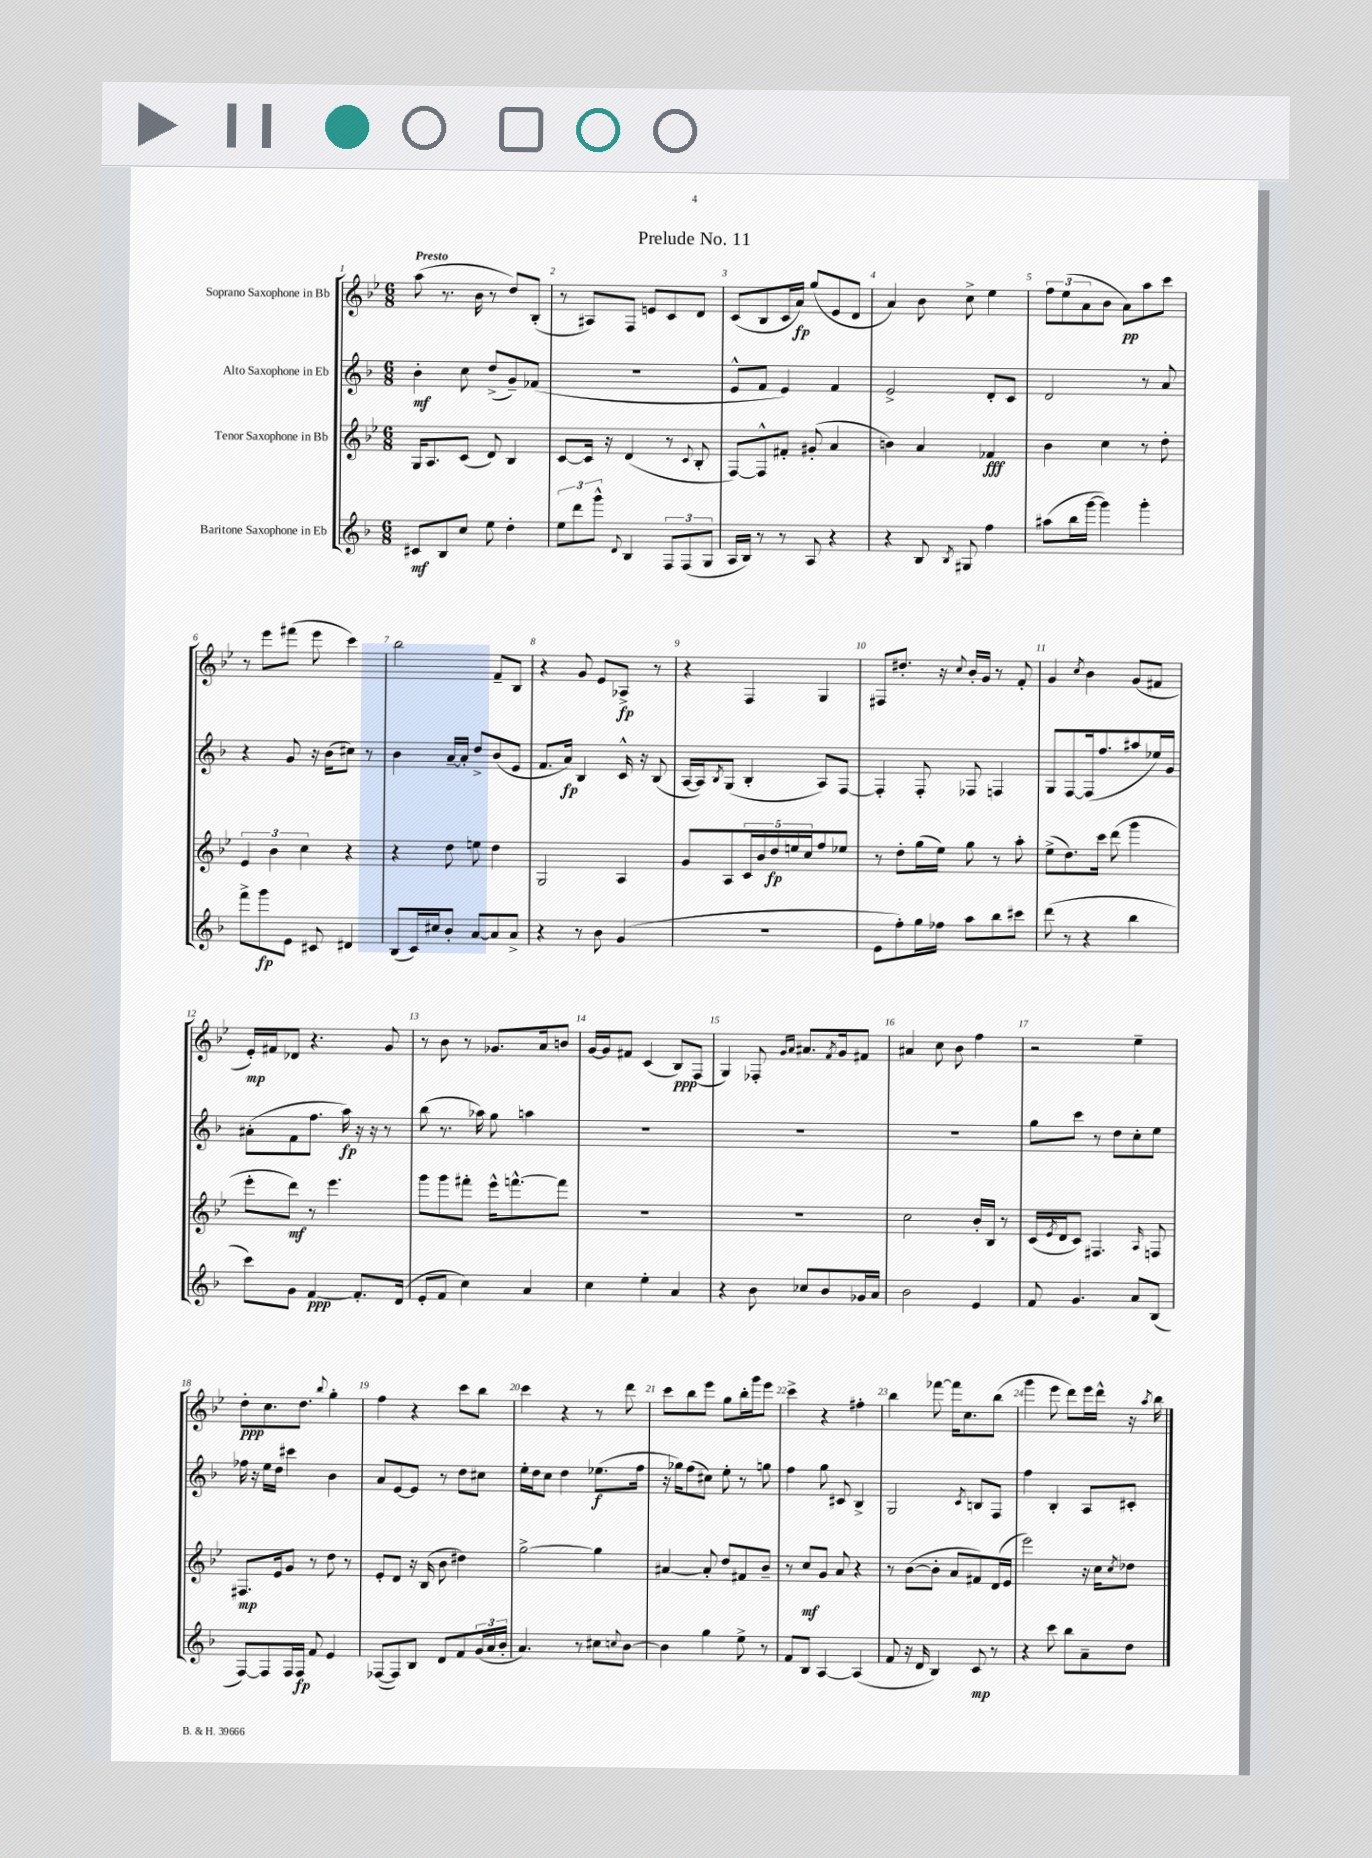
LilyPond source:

\header { title = "Prelude No. 11" }
<<
\new StaffGroup <<
\new Staff = "s0" \with { instrumentName = "Soprano Saxophone in Bb" } {
    \clef treble \key bes \major \numericTimeSignature \time 6/8 \tempo "Presto"
    a''8( r8. bes'16 r8 d''8) bes8-.( |
    r8 ais8) f8 e'8 c'8 d'8 |
    c'8( bes8 c'16 a'16\fp) g''8( ees'8 d'8 |
    a'4) bes'8 c''8-> ees''4 |
    \tuplet 3/2 { f''8 ees''8( a'8 } bes'8 a'8\pp) a''8 c'''8 |
    r8 ees'''8 fis'''8( ees'''8 c'''4) |
    bes''2 f'8-- bes8 |
    r4 g'8 ees'8 aes8->\fp r8 |
    r4 f4 g4 |
    fis8 dis''8.-. r16 \appoggiatura { c''8 } bes'16-. g'16 r8 f'8-. |
    g'4 \acciaccatura { c''8 } bes'4 g'8( fis'8 |
    ees'16-.\mp) fis'16 des'8 r4. g'8 |
    r8 bes'8 r8 ges'8. a'16 b'8 |
    g'16~ g'16 fis'8 c'4( bes8\ppp) f8( |
    g4) fes8-. \grace { g'16 a'16 } ais'8. \acciaccatura { f'8 } g'16 fis'8 |
    ais'4 c''8 bes'8 f''4 |
    r2 ees''4-- |
    d''8-.\ppp c''8. d''8. \appoggiatura { bes''8 } g''4-. |
    f''4 r4 c'''8 bes''8 |
    c'''4 r4 r8 d'''8 |
    c'''8 bes''8 ees'''8 g''8 bes''16-. g'''16 ees'''8 |
    c'''4-> r4 fis''4-. |
    bes''4 fes'''8~ fes'''16 c''8. bes''8( |
    g'''4 ees'''8 d'''8) ees'''16 d'''16-^ r16 \acciaccatura { a''8 } bes''16 \bar "|." |
}
\new Staff = "s1" \with { instrumentName = "Alto Saxophone in Eb" } {
    \clef treble \key f \major \numericTimeSignature \time 6/8
    bes'4-.\mf c''8 d''8->( g'8--) fes'8( |
    R2. |
    e'8-^ f'8 e'4) f'4 |
    e'2-> d'8-. c'8 |
    d'2 r8 a'8 |
    r4 g'8 r16 bes'16( cis''8) r8 |
    bes'4 a'16~-- a'16-. d''8-> bes'8( e'8 |
    f'8. a'16\fp) bes4 c'16-^ r16 bes8( |
    a16~ a16) \acciaccatura { bes8 } g8( bes4-. a8) f8~ |
    f4-. f8-. fes8 f4 |
    g8 f8~ f16( f''8. ais''8 ees''16) g'16 |
    ais'8-.( f'8 f''8. a''16\fp) r16 r16 r8 |
    bes''8( r8. aes''16) g''8 a''4 |
    R2. |
    R2. |
    R2. |
    g''8 c'''8 r8 d''8 c''8-. e''8 |
    fes''16 r16 e''16 d''16 cis'''4 bes'4 |
    a'8 e'8~ e'8 r8 d''8 cis''8 |
    e''16-. d''16 c''8 d''4 ees''8.\f( f''16 |
    r16 ges''16) f''8( cis''8) e''8-. r8 g''8 |
    f''4 g''8 cis'8 bes4-> |
    g2 \acciaccatura { c'8 } b8 f8 |
    f''4 bes4-. a8 cis'8-. \bar "|." |
}
\new Staff = "s2" \with { instrumentName = "Tenor Saxophone in Bb" } {
    \clef treble \key bes \major \numericTimeSignature \time 6/8
    g16 a8. c'8( d'8) bes4 |
    c'8~ c'16 r16 d'4( r8 \appoggiatura { c'8 } bes8-. |
    f8~) f8-^ fis'8-. gis'8-.( a'4 |
    b'4) a'4 fes'4\fff |
    bes'4 c''4 r8 d''8-. |
    \tuplet 3/2 { ees'4 bes'4 c''4 } r4 |
    r4 d''8 e''8 d''4 |
    g2 a4 |
    g'8 a8 \tuplet 5/4 { c'16 bes'16 d''16\fp e''16 c''16 } f''8 ees''8 |
    r8 d''8-. g''16( ees''16) g''8 r8 a''8-. |
    ees''8->( d''8.) c'''16 d'''8( g'''4 |
    ees'''8-. d'''8\mf) r8 ees'''4. |
    g'''8 g'''8 fis'''8-. ees'''16-^ f'''8.~-^ f'''8 |
    R2. |
    R2. |
    c''2 bes'16-. bes16 r8 |
    c'16( \acciaccatura { ees'8 } d'16 c'8) fis4. \grace { a16 } f8 |
    fis8.\mp ees'16 g'8 r8 d''8 r8 |
    ees'8-. d'8 r16 bes16( bes'8 dis''4) |
    g''2~-> g''4 |
    ais'4~ ais'8-. d''8 fis'8 bes'8-- |
    r8 c''8\mf g'8 a'8 r4 |
    r8 bes'8~( bes'8-. a'8 fis'8) d'16( ees'16 |
    ees'''2) r16 c''16 \acciaccatura { c''8 } des''8 \bar "|." |
}
\new Staff = "s3" \with { instrumentName = "Baritone Saxophone in Eb" } {
    \clef treble \key f \major \numericTimeSignature \time 6/8
    cis'8\mf bes8 c''8 e''8 d''4-. |
    \tuplet 3/2 { e''8 d'''8 g'''8-^ } \appoggiatura { d'8 } bes4 \tuplet 3/2 { f8 f8( g8 } |
    a16 bes16) r8 r8 a8 r4 |
    r4 bes8 \acciaccatura { bes8 } gis8 f''4 |
    ais''8( bes''16 g'''16~ g'''4) g'''4-. |
    f'''8-> g'''8\fp e'8 cis'8 dis'4 |
    bes8( c'16) cis''16 bes'8-. a'8~ a'8 a'8-> |
    r4 r8 bes'8 g'4( |
    R2. |
    e'8 f''8-.) g''16 fes''16 a''8 bes''8 cis'''8 |
    d'''8( r8 r4 bes''4 |
    c'''8) g'8 f'4~\ppp f'8.-. d'16( |
    e'8-. f'8 c''4) a'4 |
    c''4 e''4-. a'4 |
    r4 bes'8 ces''8 bes'8 ges'16 a'16 |
    bes'2 e'4 |
    f'8 g'4. a'8 bes8( |
    f8~) f8 f16 f16\fp f'8 e'4 |
    fes8~( fes8) bes8 d'8 f'8 \tuplet 3/2 { g'16( a'16 bes'16-. } |
    a'4.) r8 cis''8 \appoggiatura { c''8 } bes'8~ |
    bes'4 g''4 e''8-> r8 |
    f'8 bes8 a4~ a4( |
    f'8 r16 d'16 bes4) c'8\mp r8 |
    r4 c'''8 bes''8 a'8-- d''8 \bar "|." |
}
>>
>>
\layout { \context { \Score \override BarNumber.break-visibility = ##(#f #t #t) barNumberVisibility = #all-bar-numbers-visible } }
